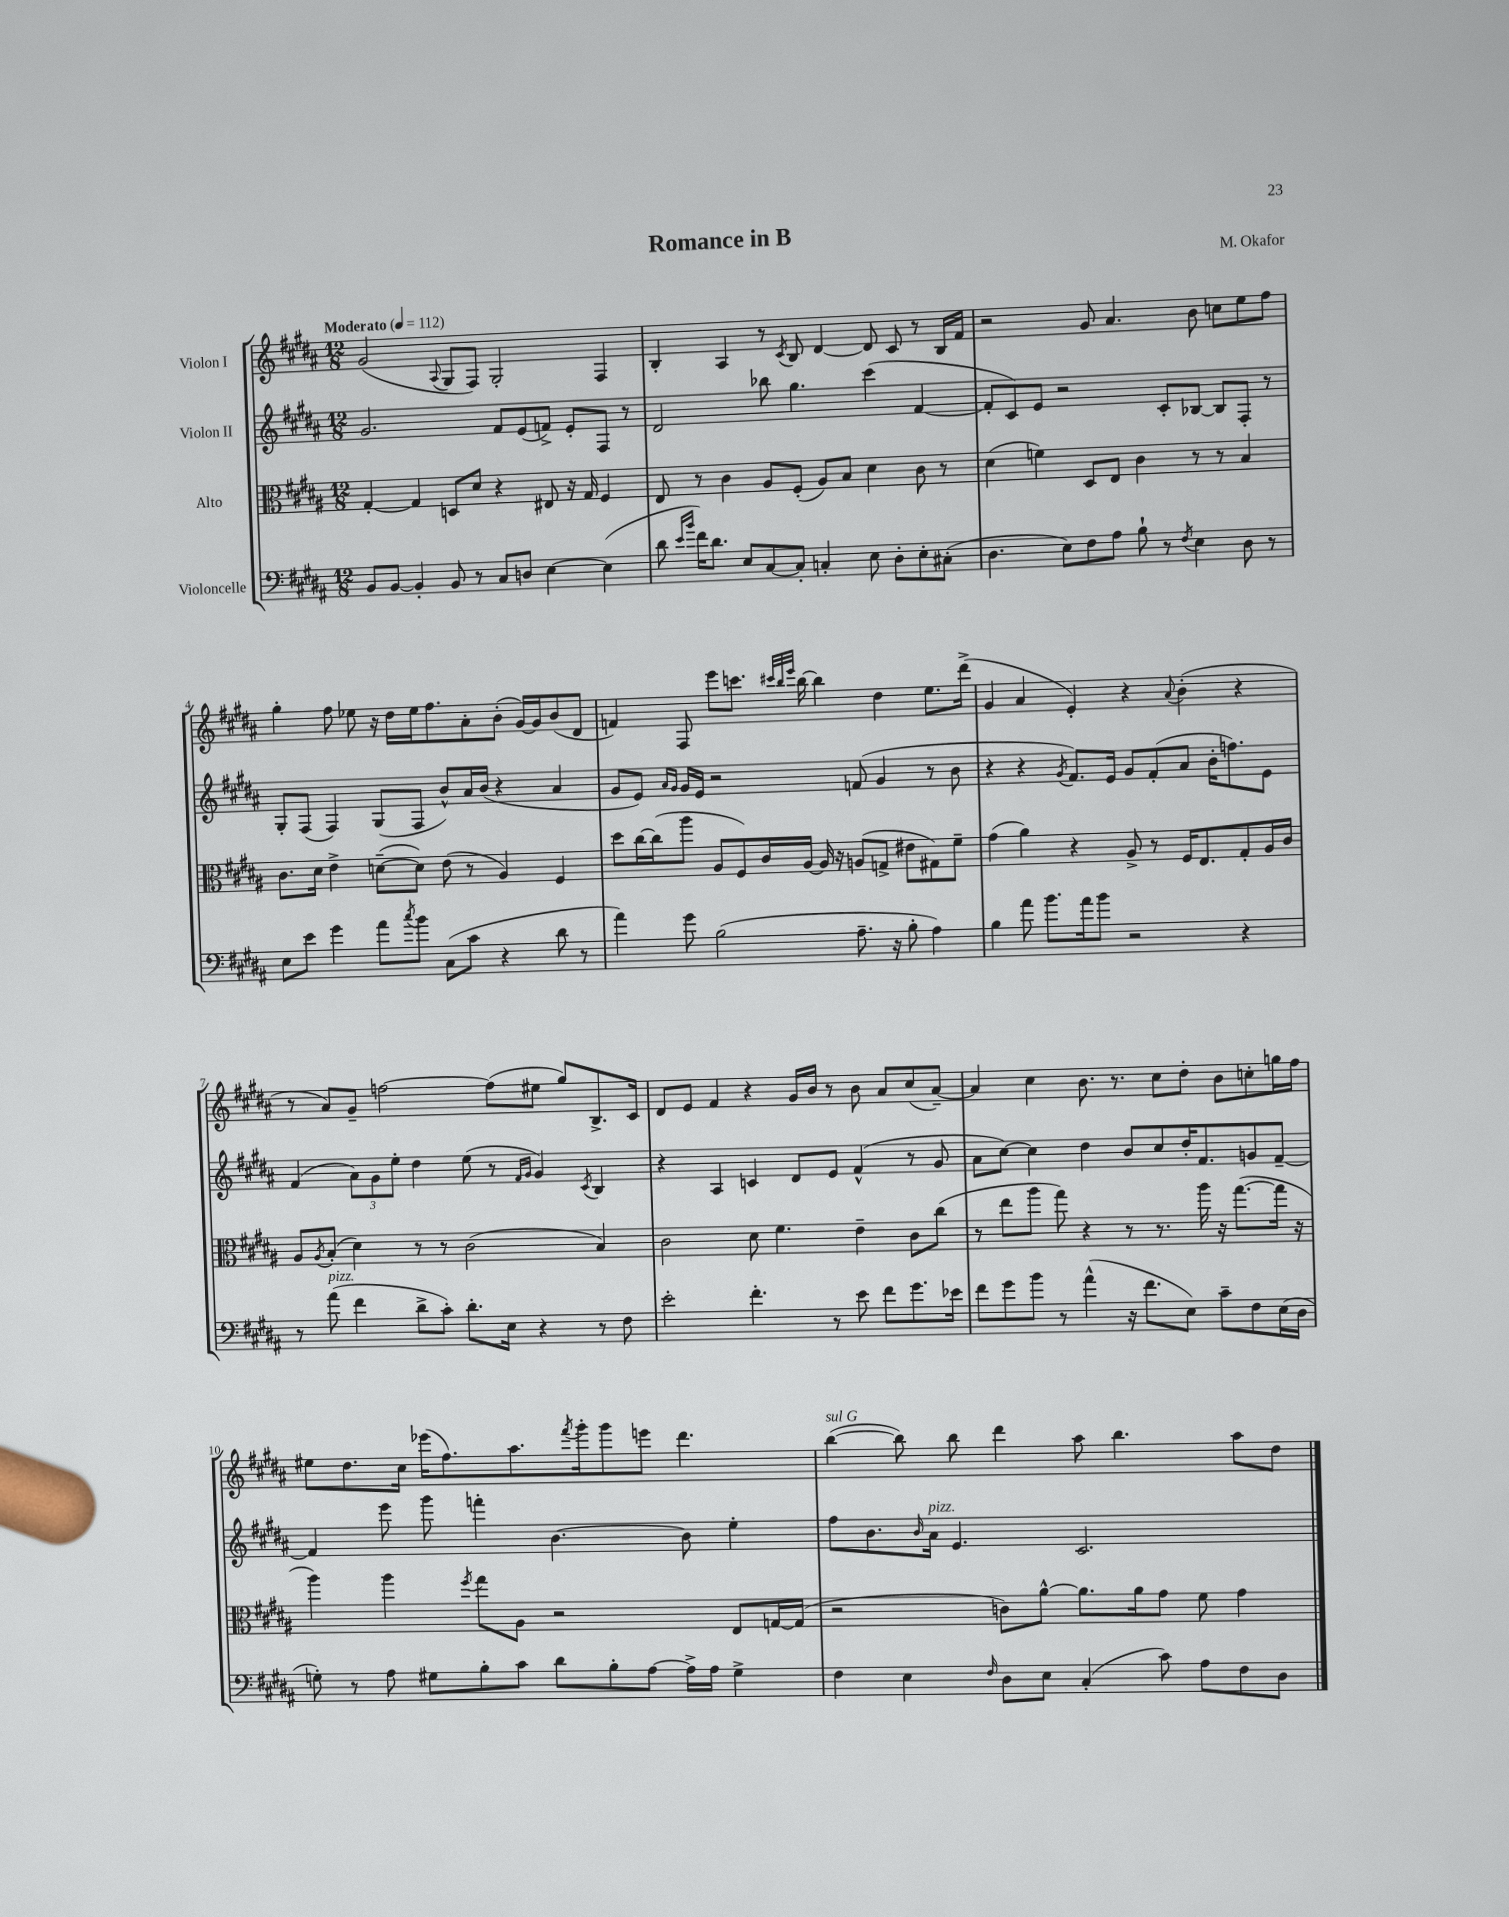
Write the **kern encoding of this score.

**kern	**kern	**kern	**kern
*part4	*part3	*part2	*part1
*staff4	*staff3	*staff2	*staff1
*I"Violoncelle	*I"Alto	*I"Violon II	*I"Violon I
*clefF4	*clefC3	*clefG2	*clefG2
*k[f#c#g#d#a#]	*k[f#c#g#d#a#]	*k[f#c#g#d#a#]	*k[f#c#g#d#a#]
*M12/8	*M12/8	*M12/8	*M12/8
*MM112	*MM112	*MM112	*MM112
=1	=1	=1	=1
!	!	!	!LO:TX:a:B:t=Moderato
8BB/L	[4G#'/	2.g#/	(2g#/
[8BB/J	.	.	.
4BB'/]	4G#/]	.	.
.	.	.	8qqA#/
8BB/	8Dn/L	.	8G#/L
8r	8d#/J	.	8F#/J)
8C#/L	4r	8f#/L	2G#'/
8Dn/J	.	(8e/	.
[4E\	8E#X/	8fn^/J)	.
.	16r	8e'/L	.
.	16G#/	.	.
(4E\]	4F#/	8F#/J	4F#/
.	.	8r	.
=2	=2	=2	=2
8d#\	8E/	2d#/	4B'/
16qqe/LL	.	.	.
16qqb/JJ	.	.	.
16f#\KL)	8r	.	.
8.d#\J	.	.	.
.	4c#\	.	4A#/
8E/L	.	.	.
[8C#/	8A#/L	8bb-X\	8r
.	.	.	8qc#/
8C#'/J]	(8F#'/J	4.gg#\	8B/
4Cn'/	8A#/L)	.	[4d#/
.	8B/J	.	.
8E\	4d#\	(4ccc#\	8d#/]
8D#'\L	.	.	8c#/
8E'\	8c#\	[4f#/	8r
(8C#X'\J	8r	.	16B/LL
.	.	.	16f#/JJ
=3	=3	=3	=3
4.D#\	(4d#\	8f#'/L]	2r
.	.	8c#/)	.
.	4fn\)	8e/J	.
8E\L)	.	2r	.
8F#\	8D#/L	.	8g#/
8A#\J	8E/J	.	4.a#/
8B`\	4c#\	.	.
8r	.	8c#'/L	.
8qF#/	.	.	.
4E\	8r	[8B-X/J	8b\
.	8r	8B-/L]	8ccn\L
8D#\	4B/	8F#'/J	8ee\
8r	.	8r	8ff#\J
!!LO:LB:g=z
=4	=4	=4	=4
8E\L	8.c#\L	8G#'/L	4gg#'\
8e\J	.	(8F#/J	.
.	16d#\Jk	.	.
4g#\	4e^\	4F#/)	8ff#\
.	.	.	8ee-X\
8a#\L	([8dn~\L	(8G#/L	16r
.	.	.	16dd#\LL
8qcc#/	.	.	.
8b\J	8d\J])	8F#/J	16ee-\J
.	.	.	8.ff#\
(8C#\L	(8e\	8b^^/L)	.
8c#\J	8r	16a#/L	8a#'\
.	.	(16b/JJ	.
4r	4A#/)	4r	(8b'\J
.	.	.	[16g#/LL)
.	.	.	16g#/J]
8d#\	4F#/	4a#/	(8b/
8r	.	.	8d#/J
=5	=5	=5	=5
4a#\)	8dd#\L	8g#/L	4fn/)
.	[16cc#\L	8e/J)	.
.	(16cc#\J]	.	.
.	.	16qqa#/LL	.
.	.	16qqg#/JJ	.
8g#\	8aa#\J	16g#/LL	8F#/
.	.	16e/JJ	.
(2B\	8A#/L	2r	8eee\L
.	8F#/)	.	8.cccn\J
.	16c#/L	.	.
.	.	.	32qqccc#X/LLL
.	.	.	32qqbb/
.	.	.	32qqeee/JJJ
.	[16A#/JJ	.	[16bb\
.	16A#/]	.	4bb\]
.	16r	.	.
8.A#~\	(8An/L	(8fn/	.
.	8Gn^/J	4g#/	4dd#\
16r	.	.	.
8B'\	8e#X\L	.	.
4A#\)	8G#X\)	8r	8.ee\L
.	8f#~\J	8b\	.
.	.	.	(16ddd#^\Jk
=6	=6	=6	=6
4B\	(4g#\	4r	4g#/
8a#\	4a#\)	4r	4a#/
8.b\L	.	.	.
.	.	8qg#/	.
.	4r	8.f#/L)	4e'/)
16a#\k	.	.	.
8b\J	.	.	.
.	.	16e/Jk	.
2r	8A#^/	8g#/L	4r
.	8r	(8f#'/	.
.	.	.	8qqa#/
.	16F#/KL	8a#/J	(4b'\
.	8.E/	.	.
.	.	16b'\KL	.
.	.	8.ffn\)	.
4r	8G#'/	.	4r
.	16A#/L	8e\J	.
.	16c#/JJ	.	.
!!LO:LB:g=z
=7	=7	=7	=7
8r	8A#/L	(4f#/	8r
.	8qA#/	.	.
!LO:TX:a:i:t=pizz.	!	!	!
(8a#\	(8B'/J	.	8a#/L)
4f#\	4d#\)	12a#\L)	8g#~/J
.	.	12g#\	.
.	.	.	[2ffn\
.	.	12ee'\J	.
8d#^\L	8r	4dd#\	.
8c#'\J)	8r	.	.
8.d#'\L	(2c#\	(8ee\	.
.	.	8r	(8ff\L]
16E\Jk	.	.	.
.	.	16qqf#/LL	.
.	.	16qqg#/JJ	.
4r	.	4g#/)	8ee#X\J
.	.	.	8gg#/L)
.	.	8qc#/	.
8r	4B/)	4B/	8.B^/
8F#\	.	.	.
.	.	.	16c#/Jk
=8	=8	=8	=8
2e'\	2c#\	4r	8d#/L
.	.	.	8e/J
.	.	4A#/	4f#/
4.f#'\	8d#\	4cn/	4r
.	4.f#\	.	.
.	.	8d#/L	16g#/LL
.	.	.	16b/JJ
8r	.	8e/J	8r
8e\	4e~\	(4f#^^/	8b\
8f#\L	.	.	8a#/L
8.g#\	8c#\L	8r	(8cc#/
.	(8cc#\J	8g#/	[8a#~/J)
16e-X\Jk	.	.	.
=9	=9	=9	=9
8f#\L	8r	8a#\L	4a#/]
8g#\	8ee\L	[8cc#\J)	.
8b\J	8aa#\J	4cc#\]	4cc#\
8r	8gg#\)	.	.
(4a#^^\	4r	4dd#\	8.b\
.	.	.	8.r
16r	8r	8b/L	.
8.f#\L	.	.	.
.	8.r	8cc#/	8cc#\L
8E\J)	.	16dd#'/K	8dd#'\J
.	16aa#\	8.f#/	.
8c#~\L	16r	.	8b\L
.	([8.gg#\L	.	.
8F#\	.	8gn/	8ccn'\
(16E\L	16gg#\Jk]	[8f#~/J	16ggn\L
16D#\JJ	16r	.	16ff#\JJ
!!LO:LB:g=z
=10	=10	=10	=10
8Gn'\)	4aa#\)	4f#/]	8ee#X\L
8r	.	.	8.dd#\
8A#\	4aa#\	8eee\	.
.	.	.	16cc#\Jk
8G#X\L	.	8ggg#\	(16eee-X\KL
.	.	.	8.ff#\)
.	8qff#/	.	.
8B'\	8gg#\L	4fffn'\	.
8c#\J	8A#\J	.	8.aa#\
8d#\L	2r	[4.b\	.
.	.	.	8qfff#/
.	.	.	16ggg#'\k
8B'\	.	.	8ggg#\
[8A#\J	.	.	8eeen\J
16A#^\LL]	.	8b\]	4.ddd#\
16A#\JJ	.	.	.
4G#^\	8E/L	4ee'\	.
.	[16Gn/L	.	.
.	(16G/JJ]	.	.
=11	=11	=11	=11
!	!	!	!LO:TX:a:i:t=sul G
4F#\	2r	8ff#\L	([4bb\
.	.	8.b\	.
4E\	.	.	8bb\])
.	.	16qqb/	.
!	!	!LO:TX:a:i:t=pizz.	!
.	.	16a#\Jk	.
.	.	4.e/	8bb\
16qqF#/	.	.	.
8D#\L	8cn\L)	.	4ddd#\
8E\J	[8a#^^\J	.	.
(4C#'/	8.a#\L]	2.c#/	8aa#\
.	.	.	4.bb\
.	16a#\k	.	.
8c#\)	8g#\J	.	.
8A#\L	8f#\	.	.
8F#\	4g#\	.	8aa#\L
8D#\J	.	.	8dd#\J
==	==	==	==
*-	*-	*-	*-
